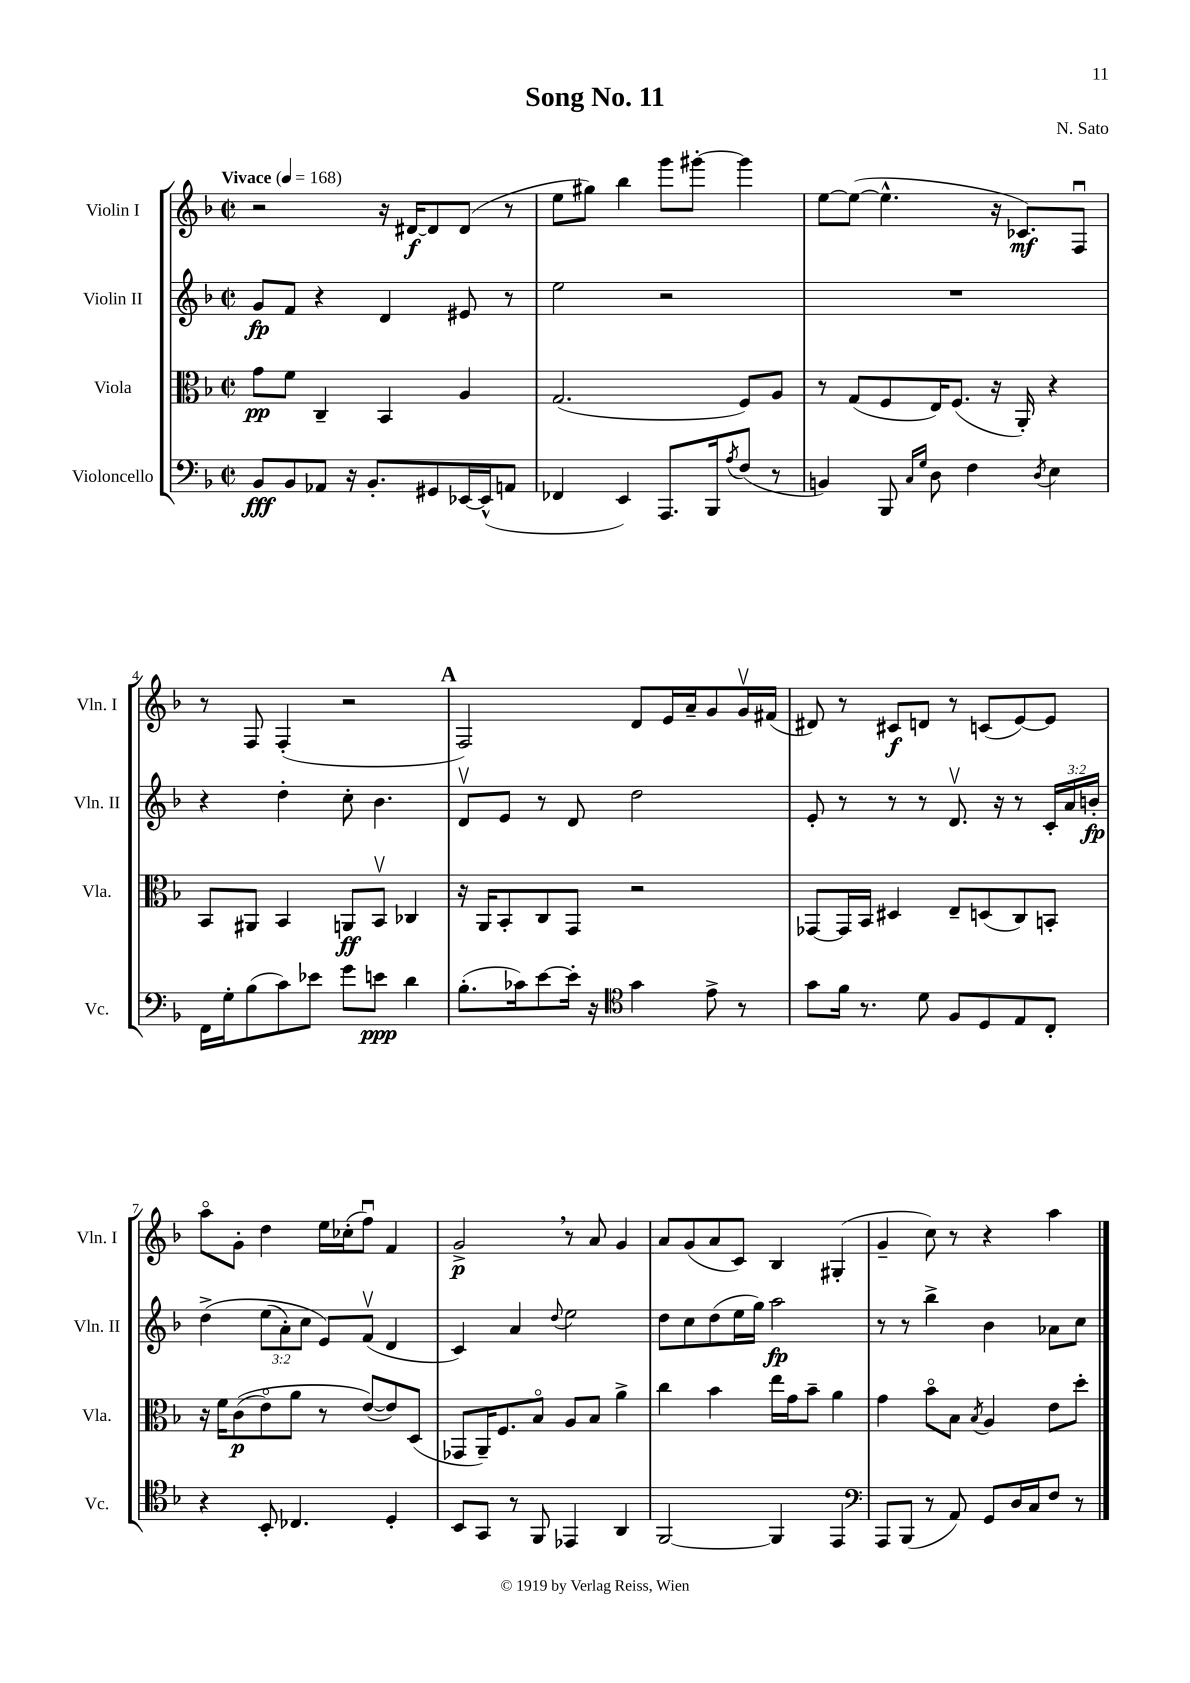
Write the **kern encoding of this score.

**kern	**kern	**kern	**kern
*staff4	*staff3	*staff2	*staff1
*clefF4	*clefC3	*clefG2	*clefG2
*k[b-]	*k[b-]	*k[b-]	*k[b-]
*M2/2	*M2/2	*M2/2	*M2/2
*met(c|)	*met(c|)	*met(c|)	*met(c|)
*MM168	*MM168	*MM168	*MM168
8BB-/L	8g\L	8g/L	2r
8BB-/	8f\J	8f/J	.
8AA-/J	4C~/	4r	.
16r	.	.	.
8.BB-'/L	.	.	.
.	4BB-/	4d/	16r
.	.	.	[16d#/LK
8GG#/	.	.	8d#/]
[16EE-/L	4A/	8e#/	(8d#/J
(16EE-^^/]J	.	.	.
8AA/J	.	8r	8r
=	=	=	=
4FF-/	(2.G/	2ee\	8ee\L
.	.	.	8gg#\J)
4EE/)	.	.	4bb-\
8.AAA/L	.	2r	8ggg\L
.	.	.	[8ggg#'\J
16BBB-/k	.	.	.
8qA/	.	.	.
(8F/J	8F/L)	.	4ggg#\]
8r	8A/J	.	.
=	=	=	=
4BB/)	8r	1r	[8ee\L
.	(8G/L	.	(8ee\_J
8BBB-/	8F/	.	4.ee^^\]
16qqC/LL	.	.	.
16qqG/JJ	.	.	.
8D\	16E/K)	.	.
.	(8.F/J	.	.
4F\	.	.	.
.	16r	.	16r
.	16AA'/)	.	8.c-/L)
8qD/	.	.	.
4E\	4r	.	.
.	.	.	8Fu/J
=	=	=	=
16FF\LL	8BB-/L	4r	8r
16G'\J	.	.	.
(8B-\	8AA#/J	.	8F/
8c\)	4BB-/	4dd'\	(4F'/
8e-\J	.	.	.
8g\L	8AA/L	8cc'\	2r
8e\J	8BB-v/J	4.b-\	.
4d\	4C-/	.	.
=	=	=	=
(8.B-'\L	16r	8dv/L	2F/)
.	16AA/LK	.	.
.	8BB-'/	8e/J	.
16c-\k)	.	.	.
[8e\	8C/	8r	.
16e'\]Jk	8GG/J	8d/	.
16r	.	.	.
*clefC4	*	*	*
4g\	2r	2dd\	8d/L
.	.	.	16e/L
.	.	.	16a~/J
8e^\	.	.	8g/
8r	.	.	16gv/L
.	.	.	(16f#/JJ
=	=	=	=
8g\L	[8GG-/L	8e'/	8d#/)
16f\Jk	16GG-/]L	8r	8r
8.r	16BB-/JJ	.	.
.	4D#/	8r	8c#/L
8d\	.	8r	8d/J
8F/L	8E~/L	8.dv/	8r
8D/	(8D/	.	(8c/L
.	.	16r	.
8E/	8C/)	8r	[8e/)
8C'/J	8BB'/J	24c'/LL	8e/]J
.	.	24a/	.
.	.	24b'/JJ	.
=	=	=	=
4r	16r	&(4dd^\	8aao\L
.	16f\LK	.	.
.	&((8c\	.	8g'\J
8BB-'/	8eo\)	(12ee\L	4dd\
.	.	12a'\)	.
4.C-/	8a\J	.	.
.	.	12cc\J	.
.	8r	8e/L&)	16ee\LL
.	.	.	(16cc-'\J
.	([8e/L&)	(8fv/J	8ffu\J)
4D'/	8e/])	4d/	4f/
.	(8D/J	.	.
=	=	=	=
8BB-/L	8GG-/L	4c/)	2g^/
8GG/J	16AA~/K)	.	.
.	8.F/	.	.
8r	.	4a/	.
8FF/	8B-o/J	.	.
.	.	8qqdd/	.
4EE-/	8A/L	2ee\	8r
.	8B-/J	.	8a/
4AA/	4a^\	.	4g/
=	=	=	=
[2FF/	4cc\	8dd\L	8a/L
.	.	8cc\	(8g/
.	4b-\	(8dd\	8a/
.	.	16ee\L	8c/J)
.	.	16gg\JJ)	.
4FF/]	16ee\LL	2aa\	4B-/
.	16g\J	.	.
.	8b-~\J	.	.
4EE/	4a\	.	(4G#'/
=	=	=	=
*clefF4	*	*	*
8AAA/L	4g\	8r	4g~/
(8BBB-/J	.	8r	.
8r	8b-o\L	4bb-^\	8cc\)
8AA/)	8B-\J	.	8r
.	8qB-/	.	.
8GG/L	4A/	4b-\	4r
16D/L	.	.	.
16C/J	.	.	.
8F/J	8e\L	8a-\L	4aa\
8r	8dd'\J	8cc\J	.
==	==	==	==
*-	*-	*-	*-
